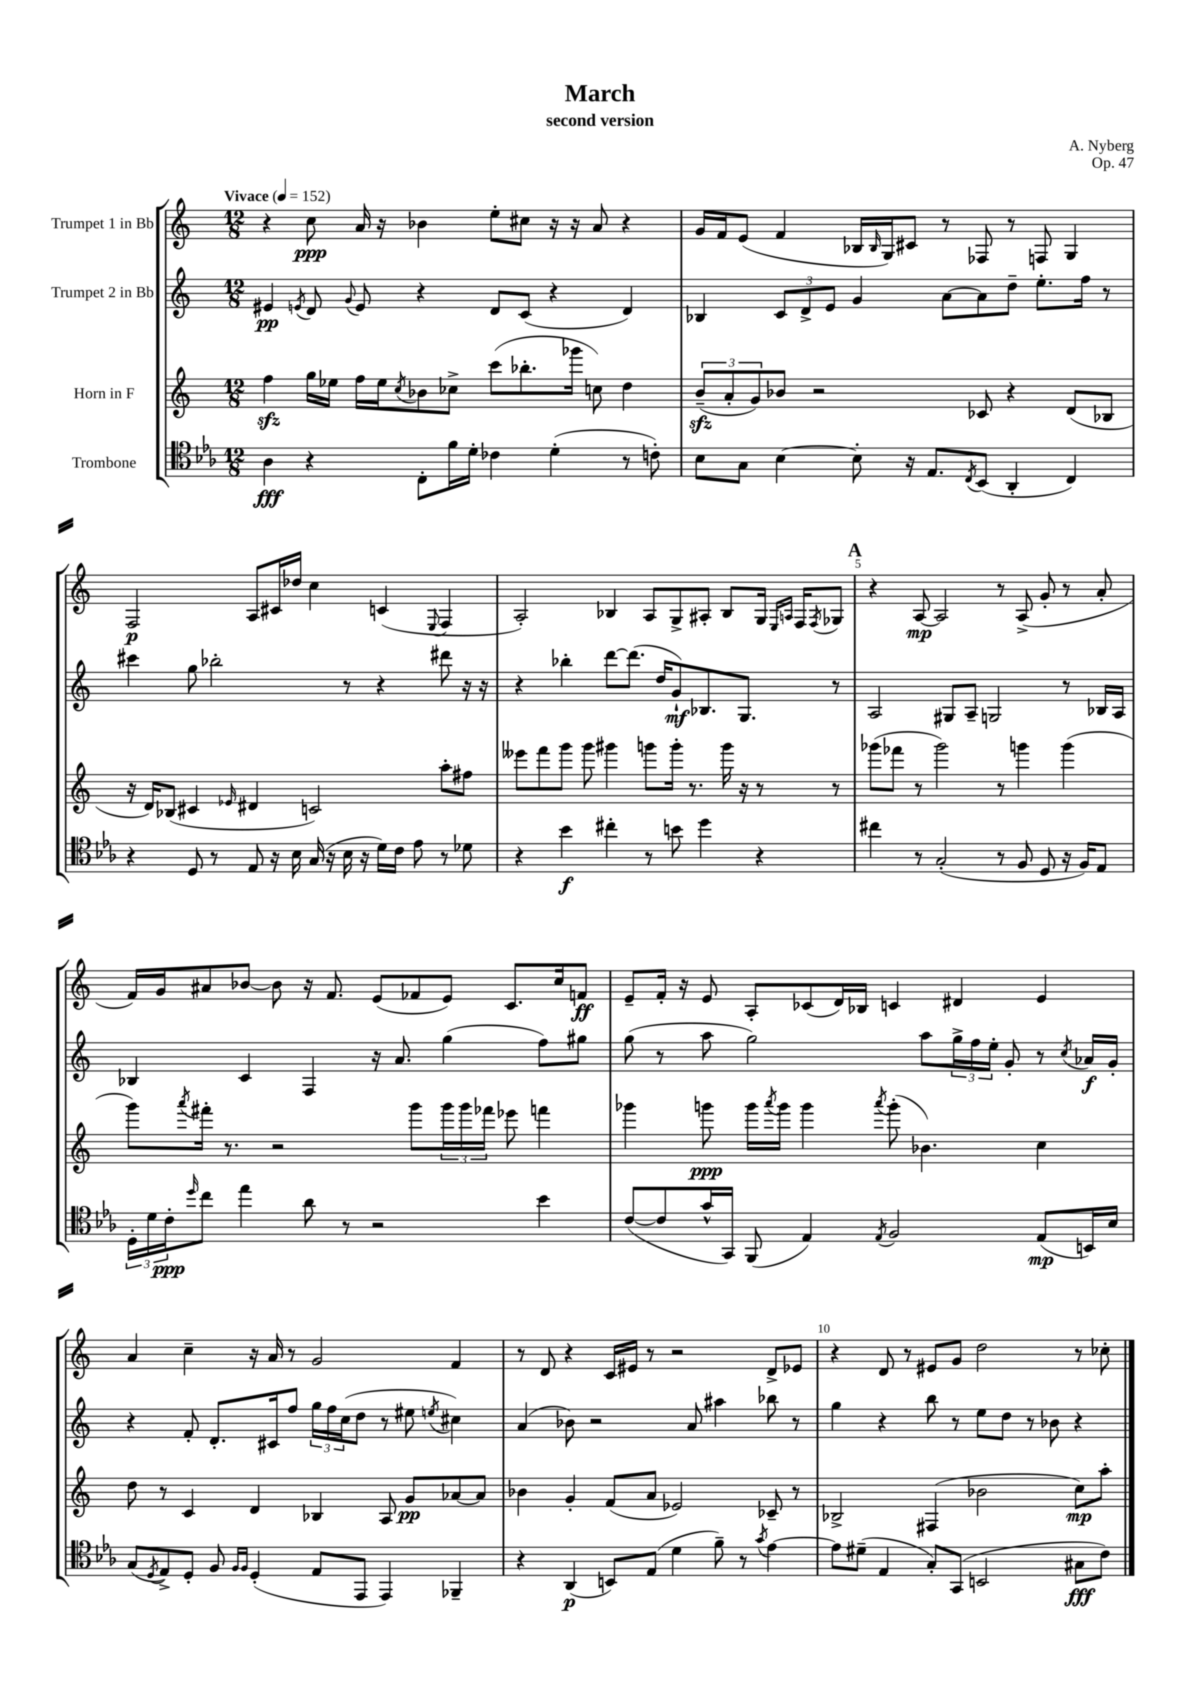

**kern	**kern	**kern	**kern
*staff4	*staff3	*staff2	*staff1
*clefC4	*clefG2	*clefG2	*clefG2
*k[b-e-a-]	*k[]	*k[]	*k[]
*M12/8	*M12/8	*M12/8	*M12/8
*MM152	*MM152	*MM152	*MM152
4A-	4ff	4e#	4r
.	.	8qe	.
4r	16gg	8d	8cc
.	16ee-	.	.
.	.	8qqg	.
.	16ff	8e	16a
.	16ee-	.	16r
.	8qcc	.	.
8C'	8b-	4r	4b-
16f	8cc-^	.	.
16d'	.	.	.
4c-	(8ccc	8d	8ee'
.	8.bb-'	(8c	8cc#
(4d'	.	4r	16r
.	16ggg-	.	16r
.	8cc)	.	8a
8r	4dd	4d)	4r
8c')	.	.	.
=	=	=	=
8B-	(12b~	4B-	16g
.	.	.	16f
.	12a'	.	.
8G	.	.	(8e
.	12g)	.	.
[4B-	8b-	12c	4f
.	.	12d^	.
.	2r	.	.
.	.	12e	.
8B-']	.	4g	16B-
.	.	.	16qqB-
.	.	.	16G)
16r	.	.	8c#
8.E-	.	.	.
.	.	[8a	8r
8qC	.	.	.
(8BB-	8c-	8a]	8F-
4AA-'	4r	8dd~	8r
.	.	8.ee'	8F
4C)	(8d	.	4G
.	.	16ff	.
.	8B-	8r	.
=	=	=	=
4r	16r	4ccc#	2F
.	16d)	.	.
.	(8B-	.	.
8D	4c#	8gg	.
8r	.	2bb-'	.
.	16qqe-	.	.
8E-	4d#	.	8A
16r	.	.	16c#
16B-	.	.	16dd-
(16G	2c)	.	4cc
16r	.	.	.
16B-	.	8r	.
16r	.	.	.
16d)	.	4r	(4c
16c	.	.	.
8e-	.	.	.
.	.	.	8qqE
8r	8aa'	8ddd#	4F
8d-	8ff#	16r	.
.	.	16r	.
=	=	=	=
4r	8eee--	4r	2A')
.	8fff	.	.
4b-	8ggg	4bb-'	.
.	8ggg	.	.
4cc#'	4ggg#	[8ddd	4B-
.	.	(8.ddd]	.
8r	8ggg	.	8A
.	.	16dd	.
8b	16ggg'	8g`)	8G^
.	8.r	.	.
4dd	.	8.B-	8A#'
.	16ggg	.	8B-
.	16r	8.G	.
4r	8r	.	16G
.	.	.	16qqE
.	.	.	16qqA
.	.	.	16F
.	.	.	8qF
.	8r	8r	8G-
=	=	=	=
4cc#	(8ggg-	2A	4r
.	8fff-	.	.
8r	8r	.	[8A
(2G'	2ggg-)	.	2A]
.	.	8G#	.
.	.	8A~	.
.	.	2G	.
8r	8r	.	8r
8F	4ggg	.	(8A^
8D	.	.	8g'
16r	(4ggg	8r	8r
16F)	.	.	.
8E-	.	16B-	8a'
.	.	16A	.
=	=	=	=
24D'	8ggg)	4B-	16f)
24d	.	.	.
.	.	.	16g
24c'	.	.	.
16qqdd	8qaaa	.	.
8cc	16fff#'	.	8a#
.	8.r	.	.
4ee-	.	4c	[8b-
.	2r	.	8b-]
8a-	.	4F	16r
.	.	.	8.f
8r	.	.	.
2r	.	16r	(8e
.	.	8.a	.
.	8ggg	.	8f-
.	24ggg	(4gg	8e)
.	24ggg	.	.
.	24fff-	.	.
.	8eee-	.	8.c
4b-	4fff	8ff)	.
.	.	.	16cc
.	.	8gg#	8f
=	=	=	=
([8c	4ggg-	(8gg	8e~
8c]	.	8r	16f'
.	.	.	16r
16g^^	8ggg	8aa	8e
16GG)	.	.	.
(8FF	16ggg	2gg)	8A'
.	8qaaa	.	.
.	16ggg	.	.
4E-)	4ggg	.	(8c-
.	.	.	16d)
.	.	.	16B-
8qE-	8qaaa	.	.
2F	(8ggg'	.	4c
.	4.b-)	8aa	.
.	.	24gg^	4d#
.	.	24ff	.
.	.	24ee'	.
.	.	8g'	.
(8E-	4cc	8r	4e
.	.	8qcc	.
16BB)	.	16a-	.
16B-	.	16g'	.
=	=	=	=
(8G	8dd	4r	4a
8qD	.	.	.
8E-^)	8r	.	.
8D'	4c	8f'	4cc~
8F	.	8.d'	.
16qqF	.	.	.
16qqF	.	.	.
(4D'	4d	.	16r
.	.	16c#	16a
.	.	8ff	8r
8E-	4B-	24gg	2g
.	.	24ff	.
.	.	(24cc	.
8EE-	.	8dd	.
4EE-)	8A	8r	.
.	8g	8ee#	.
.	.	8qee	.
4FF-~	[8a-	4cc#)	4f
.	8a-]	.	.
=	=	=	=
4r	4b-	(4a	8r
.	.	.	8d
(4AA-	4g'	8b-)	4r
.	.	2r	.
8BB)	(8f	.	16c
.	.	.	16e#
(8E-	8a	.	8r
4d	2e-)	.	2r
.	.	8a	.
8f~)	.	4aa#	.
8r	.	.	.
8qg	.	.	.
[4e-	8c-~	8bb-	8d^
.	8r	8r	8e-
=	=	=	=
8e-]	2B-^	4gg	4r
(8d#~	.	.	.
4E-	.	4r	8d
.	.	.	8r
8G')	(4F#	8bb	8e#
(8GG	.	8r	8g
2BB	2b-	8ee	2dd
.	.	8dd	.
.	.	8r	.
.	.	8b-	.
8G#	8cc)	4r	8r
8c)	8aa'	.	8cc-'
==	==	==	==
*-	*-	*-	*-
